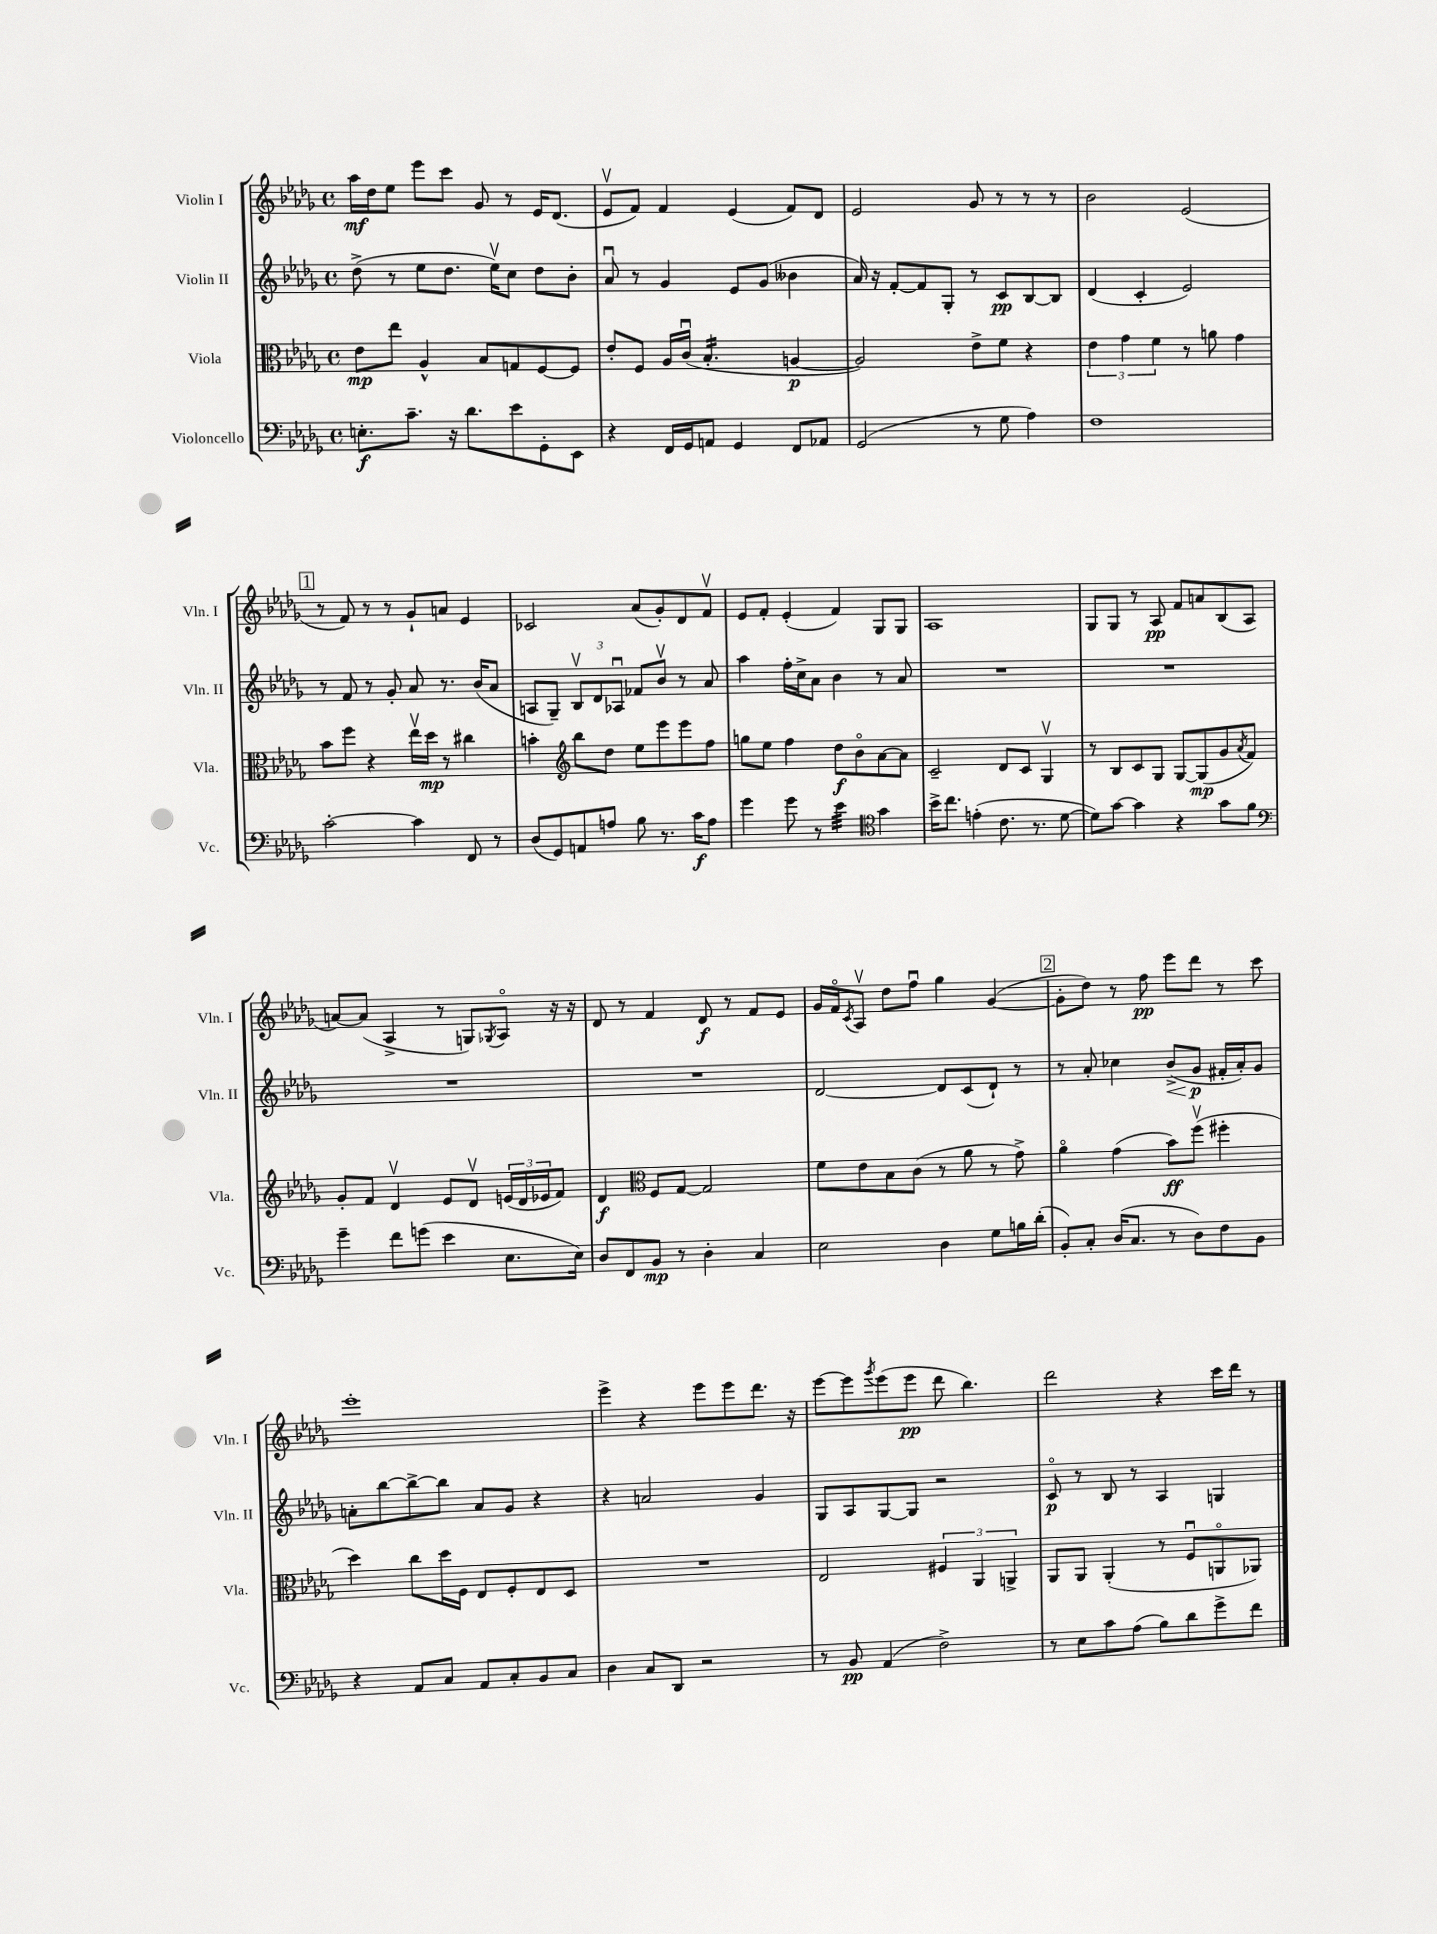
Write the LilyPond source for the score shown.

<<
\new StaffGroup <<
\new Staff = "s0" \with { instrumentName = "Violin I" shortInstrumentName = "Vln. I" } {
    \clef treble \key des \major \defaultTimeSignature \time 4/4
    aes''16\mf des''16 ees''8 ees'''8 c'''8 ges'8 r8 ees'16 des'8.( |
    ees'8\upbow f'8) f'4 ees'4( f'8) des'8 |
    ees'2 ges'8 r8 r8 r8 |
    bes'2 ees'2( |
    \mark \markup { \box "1" } r8 f'8) r8 r8 ges'8-! a'8 ees'4 |
    ces'2 aes'8( ges'8-.) des'8 f'8\upbow |
    ees'8 f'8-. ees'4-.( f'4) ges8 ges8 |
    aes1 |
    ges8 ges8 r8 aes8\pp f'8 a'8 bes8( aes8 |
    a'8~) a'8( aes4-> r8 g8) \acciaccatura { ges8 } aes8\flageolet r16 r16 |
    des'8 r8 f'4 des'8\f r8 f'8 ees'8 |
    ges'16 f'16\flageolet \acciaccatura { c'8 } aes8\upbow des''8 f''8\downbow ges''4 ges'4~( |
    \mark \markup { \box "2" } ges'8-. des''8) r8 f''8\pp ees'''8 des'''8 r8 c'''8 |
    ees'''1-. |
    ees'''4-> r4 ees'''8 ees'''8 des'''8. r16 |
    ees'''8~ ees'''8 \acciaccatura { ges'''8 } ees'''8( ees'''8\pp des'''8 bes''4.) |
    des'''2 r4 c'''16 des'''16 r8 \bar "|." |
}
\new Staff = "s1" \with { instrumentName = "Violin II" shortInstrumentName = "Vln. II" } {
    \clef treble \key des \major \defaultTimeSignature \time 4/4
    des''8->( r8 ees''8 des''8. ees''16\upbow) c''8 des''8 bes'8-. |
    aes'8\downbow r8 ges'4 ees'8 ges'8( beses'4 |
    aes'16) r16 f'8~-. f'8 ges8-. r8 c'8\pp bes8~ bes8 |
    des'4( c'4-. ees'2) |
    \mark \markup { \box "1" } r8 f'8 r8 ges'8-. aes'8 r8. bes'16( aes'8 |
    a8 ges8--) \tuplet 3/2 { bes8\upbow des'8 aes8\downbow } fes'8 bes'8\upbow r8 aes'8 |
    aes''4 f''16-. c''16-> aes'8 bes'4 r8 aes'8 |
    R1 |
    R1 |
    R1 |
    R1 |
    des'2~ des'8 c'8( des'8-!) r8 |
    \mark \markup { \box "2" } r8 aes'8-. ces''4 bes'8->\<( ges'8\p\! fis'16-. aes'16-.) ges'8 |
    a'8-. bes''8~ bes''8~-> bes''8 a'8 ges'8 r4 |
    r4 a'2 ges'4 |
    ges8 aes8 ges8~ ges8 r2 |
    c'8\flageolet\p r8 bes8 r8 aes4 g4 \bar "|." |
}
\new Staff = "s2" \with { instrumentName = "Viola" shortInstrumentName = "Vla." } {
    \clef alto \key des \major \defaultTimeSignature \time 4/4
    ees'8\mp ees''8 aes4-^ bes8 g8 f8~ f8 |
    ees'8-. f8 aes16 c'16\downbow( bes4.:16-. a4~\p |
    a2) ees'8-> f'8 r4 |
    \tuplet 3/2 { ees'4 ges'4 f'4 } r8 a'8 ges'4 |
    \mark \markup { \box "1" } bes'8 f''8 r4 ees''16\upbow des''16\mp r8 cis''4 |
    b'4-. \clef treble bes''8 des''8 ees''8 ees'''8 ees'''8 f''8 |
    g''8 ees''8 f''4 des''8\f bes'8\flageolet aes'8~ aes'8 |
    c'2-- des'8 c'8 ges4\upbow |
    r8 bes8 c'8 ges8 ges8~ ges8\mp( ges'8 \acciaccatura { aes'8 } f'8) |
    ges'8-. f'8 des'4\upbow ees'8 des'8\upbow \tuplet 3/2 { e'16( des'16 ees'16 } f'8) |
    des'4\f \clef alto f8 ges8~ ges2 |
    f'8 ees'8 bes8 c'8( r8 aes'8 r8 ges'8->) |
    \mark \markup { \box "2" } aes'4\flageolet ges'4( bes'8\ff) f''8\upbow( fis''4-. |
    des''4) c''8 des''16 f16 ees8 f8-. ees8 des8 |
    R1 |
    ees2 \tuplet 3/2 { fis4 aes,4 a,4-> } |
    aes,8 aes,8 aes,4-.( r8 f8\downbow a,8\flageolet aes,8) \bar "|." |
}
\new Staff = "s3" \with { instrumentName = "Violoncello" shortInstrumentName = "Vc." } {
    \clef bass \key des \major \defaultTimeSignature \time 4/4
    e8.-.\f c'8.-- r16 des'8. ees'8 ges,8-. ees,8 |
    r4 f,16 ges,16 a,8 ges,4 f,8 aes,8 |
    ges,2( r8 ges8 aes4) |
    f1 |
    \mark \markup { \box "1" } c'2~-. c'4 f,8 r8 |
    des8( ges,8) a,8 a8 bes8 r8. c'16\f a8 |
    ges'4 ges'8 r8 ees'4:32 \clef tenor ges'4 |
    bes'16-> c''8. e'4-.( c'8. r8. des'8~ |
    des'8) ges'8~ ges'4 r4 ges'8 f'8 |
    \clef bass ges'4-- f'8 g'8( ees'4 ees8. ees16) |
    des8 f,8 bes,8\mp r8 des4-. c4 |
    ees2 des4 ges8 b16 des'16-.( |
    \mark \markup { \box "2" } bes,8-.) c8-. des16( c8. r8 des8) f8 bes,8 |
    r4 aes,8 c8 aes,8 c8-. bes,8 c8 |
    des4 c8 des,8 r2 |
    r8 bes,8\pp aes,4( f2->) |
    r8 ees8 c'8 aes8( bes8) des'8 ges'8-> f'8 \bar "|." |
}
>>
>>
\layout { \context { \Score \remove "Bar_number_engraver" } }
